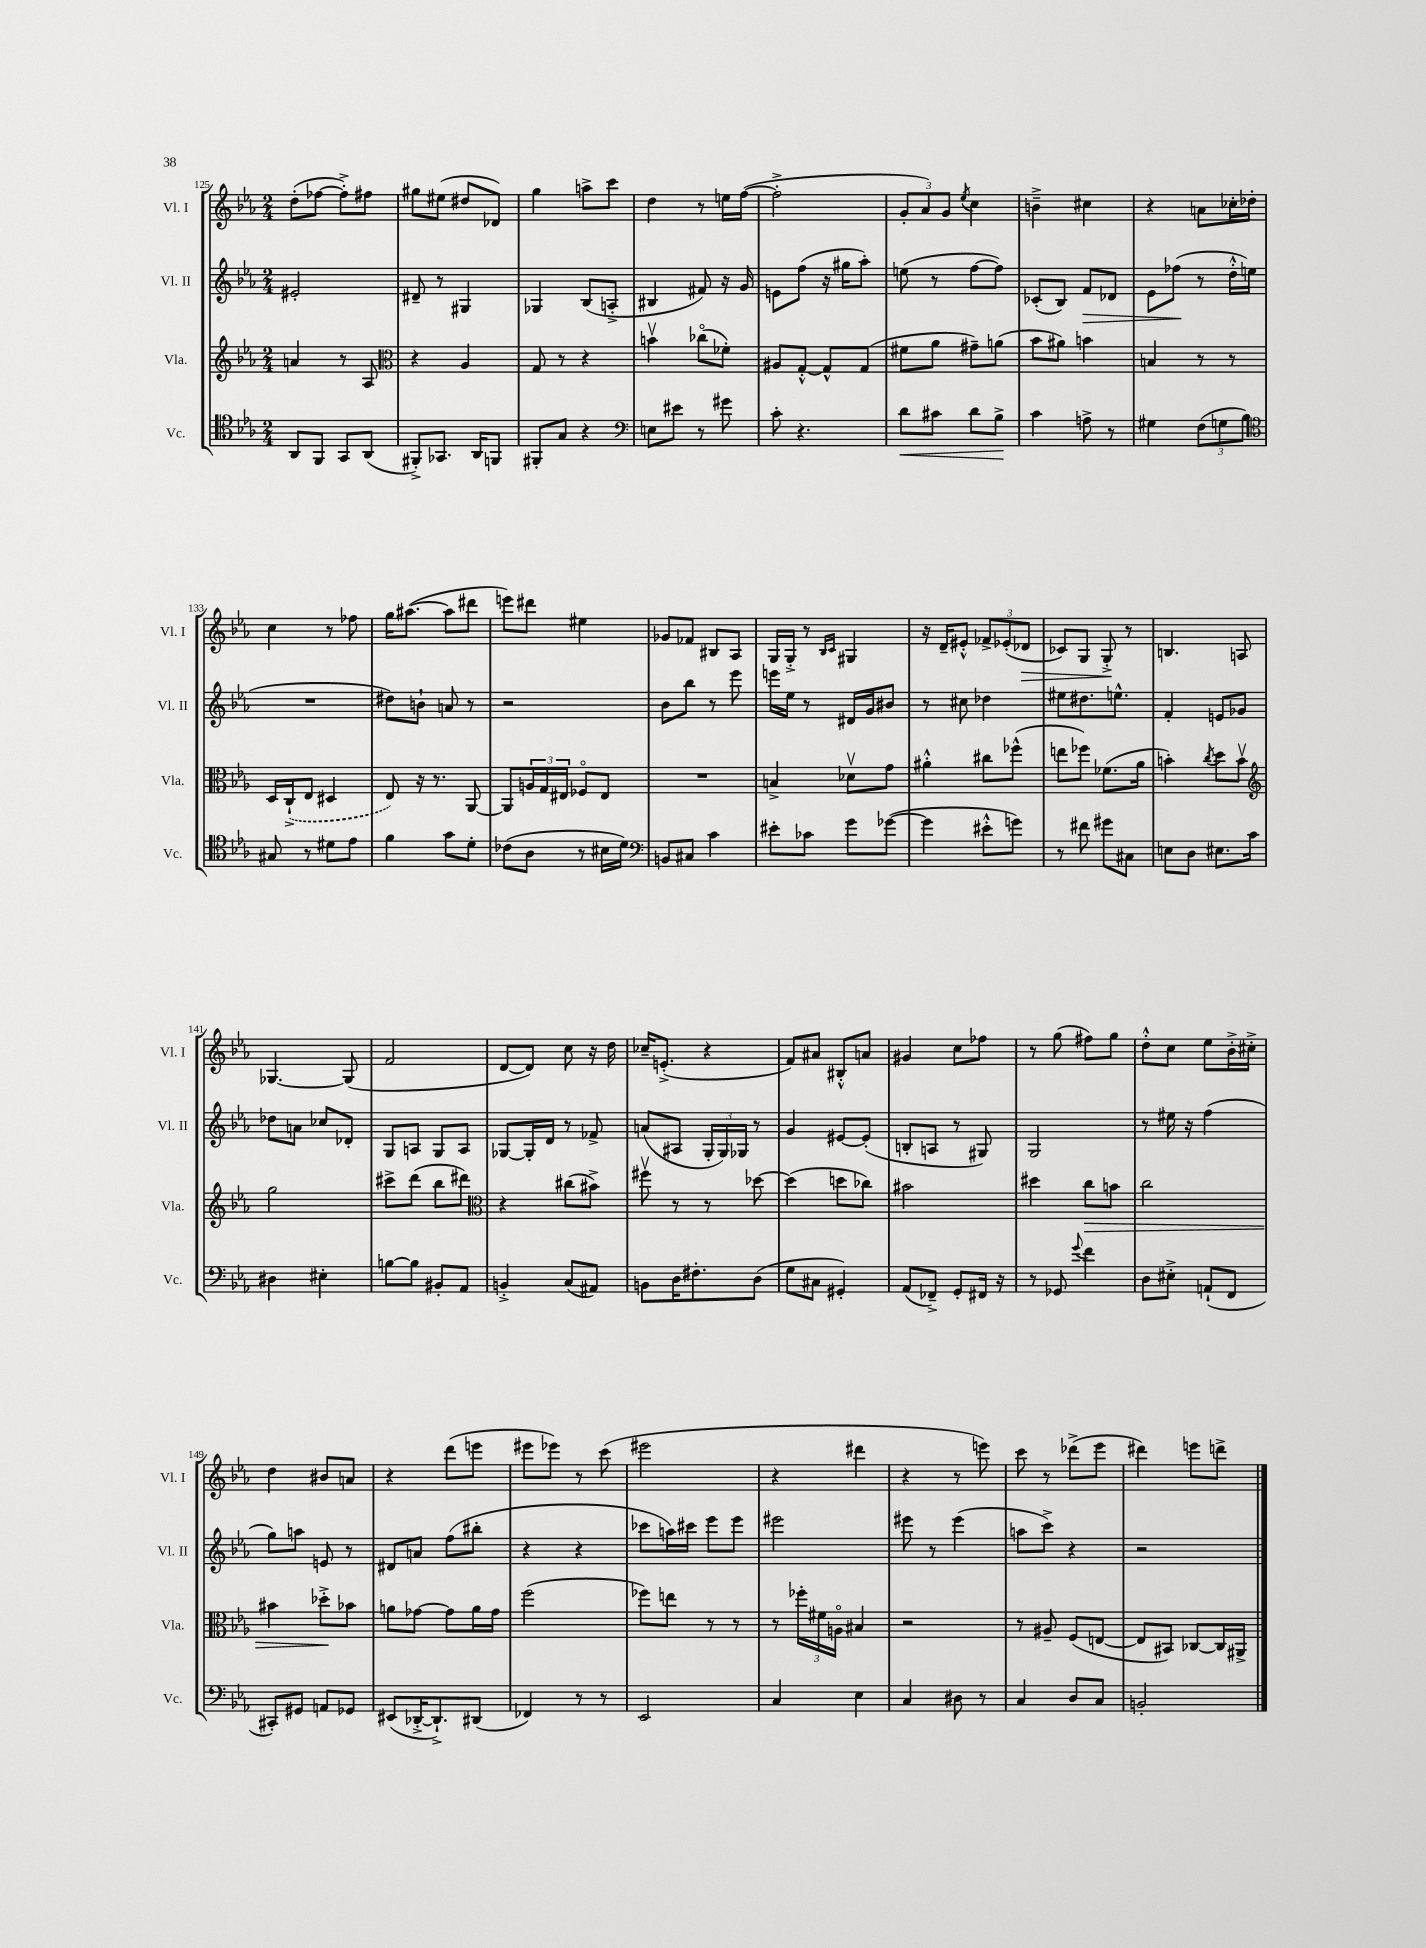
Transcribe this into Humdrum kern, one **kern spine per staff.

**kern	**dynam	**kern	**dynam	**kern	**dynam	**kern	**dynam
*part4	*part4	*part3	*part3	*part2	*part2	*part1	*part1
*staff4	*staff4	*staff3	*staff3	*staff2	*staff2	*staff1	*staff1
*I"Vc.	*	*I"Vla.	*	*I"Vl. II	*	*I"Vl. I	*
*I'Vc.	*	*I'Vla.	*	*I'Vl. II	*	*I'Vl. I	*
*clefC4	*	*clefG2	*	*clefG2	*	*clefG2	*
*k[b-e-a-]	*	*k[b-e-a-]	*	*k[b-e-a-]	*	*k[b-e-a-]	*
*M2/4	*	*M2/4	*	*M2/4	*	*M2/4	*
=125	=125	=125	=125	=125	=125	=125	=125
8AA-/L	.	4an/	.	2e#X'/	.	(8dd'\L	.
8FF/J	.	.	.	.	.	[8ff-X\J	.
8GG/L	.	8r	.	.	.	8ff-'^\L])	.
(8AA-/J	.	8A-/	.	.	.	8ff#X\J	.
=126	=126	=126	=126	=126	=126	=126	=126
*	*	*clefC3	*	*	*	*	*
8FF#X'^/L)	.	4r	.	8d#X~/	.	8gg#X\L	.
8.GG-X/J	.	.	.	8r	.	(8ee#X\J	.
.	.	4A-/	.	4G#X/	.	8dd#X/L	.
16AA-/KL	.	.	.	.	.	.	.
8FFn/J	.	.	.	.	.	8d-X/J)	.
=127	=127	=127	=127	=127	=127	=127	=127
8FF#X'/L	.	8G/	.	4G-X/	.	4gg\	.
8G/J	.	8r	.	.	.	.	.
4r	.	4r	.	(8B-/L	.	8aan^\L	.
.	.	.	.	8An'^/J	.	8ccc\J	.
=128	=128	=128	=128	=128	=128	=128	=128
*clefF4	*	*	*	*	*	*	*
8En\L	.	4bnv\	.	4B#X/	.	4dd\	.
8e#X\J	.	.	.	.	.	.	.
8r	.	(8cc-X\L	.	8f#X/)	.	8r	.
8g#X\	.	8f-X'\J)	.	16r	.	16een\LL	.
.	.	.	.	16g/	.	([16ff\JJ	.
=129	=129	=129	=129	=129	=129	=129	=129
8c'\	.	8A#X/L	.	8en\L	.	2ff'^\]	.
4.r	.	[8G'^^/J	.	(8ff\J	.	.	.
.	.	8G^^/L]	.	16r	.	.	.
.	.	.	.	16gg#X\KL	.	.	.
.	.	(8G/J	.	8aa-'\J)	.	.	.
=130	=130	=130	=130	=130	=130	=130	=130
!	!LO:HP:b	!	!	!	!	!	!
8d\L	<	8f#X\L	.	(8een\	.	12g'/L	.
.	.	.	.	.	.	12a-/)	.
8c#X\J	.	8a-\J	.	8r	.	.	.
.	.	.	.	.	.	12g/J	.
.	.	.	.	.	.	8qee-/	.
8d\L	.	8g#X~\L)	.	[8ff\L	.	4cc\	.
8B-^\J	.	(8an\J	.	8ff\J])	.	.	.
.	[	.	.	.	.	.	.
=131	=131	=131	=131	=131	=131	=131	=131
4c\	.	8b-\L	.	(8c-X'/L	.	4bn~^\	.
.	.	8a#X\J)	.	8B-/J)	.	.	.
!	!	!	!	!	!LO:HP:b	!	!
8An^\	.	4bn\	.	8f/L	>	4cc#X\	.
8r	.	.	.	8d-X/J	.	.	.
=132	=132	=132	=132	=132	=132	=132	=132
4G#X\	.	4Bn/	.	8e-\L	.	4r	.
.	.	.	.	(8ff-X\J	.	.	.
(12F\L	.	8r	.	8r	]	8an\L	.
12Gn\	.	.	.	.	.	.	.
.	.	8r	.	16dd'^^\LL	.	16cc-X'\L	.
12B-\J)	.	.	.	.	.	.	.
.	.	.	.	16een\JJ	.	16dd-X'\JJ	.
!!LO:LB:g=z
=133	=133	=133	=133	=133	=133	=133	=133
*clefC4	*	*	*	*	*	*	*
8G#X/	.	16D/LL	.	2r	.	4cc\	.
.	.	(16C`^/J	.	.	.	.	.
8r	.	8E-/J	.	.	.	.	.
8d#X\L	.	4D#X/	.	.	.	8r	.
8e-\J	.	.	.	.	.	8ff-X\	.
=134	=134	=134	=134	=134	=134	=134	=134
4f\	.	8E-/)	.	8dd#X\L)	.	16gg\KL	.
.	.	.	.	.	.	([8.aa#X\J	.
.	.	16r	.	8bn`\J	.	.	.
.	.	8.r	.	.	.	.	.
8g\L	.	.	.	8an/	.	8aa#\L]	.
8d'\J	.	[8AA-/	.	8r	.	8ddd#X\J	.
=135	=135	=135	=135	=135	=135	=135	=135
(8c-X\L	.	8AA-/L]	.	2r	.	8eeen\L)	.
8A-\J	.	24An/L	.	.	.	8ddd#X\J	.
.	.	24G/	.	.	.	.	.
.	.	24E#X/JJ	.	.	.	.	.
8r	.	8F-X/L	.	.	.	4ee#X\	.
16B#X\LL	.	8E#/J	.	.	.	.	.
16d\JJ)	.	.	.	.	.	.	.
=136	=136	=136	=136	=136	=136	=136	=136
*clefF4	*	*	*	*	*	*	*
8BBn/L	.	2r	.	8b-\L	.	8g-X/L	.
8C#X/J	.	.	.	8bb-\J	.	8f-X/J	.
4c\	.	.	.	8r	.	8B#X/L	.
.	.	.	.	8eee-\	.	8A-/J	.
=137	=137	=137	=137	=137	=137	=137	=137
8e#X'\L	.	4Bn^/	.	16eeen\LL	.	16G/LL	.
.	.	.	.	16ee-\JJ	.	16G'^/JJ	.
8c-X\J	.	.	.	8r	.	8r	.
.	.	.	.	.	.	16qqB-/LL	.
.	.	.	.	.	.	16qqc/JJ	.
8g\L	.	8d-Xv\L	.	16d#X/LL	.	4G#X/	.
.	.	.	.	16g/J	.	.	.
([8g-X\J	.	8g\J	.	8b#X/J	.	.	.
=138	=138	=138	=138	=138	=138	=138	=138
4g-\]	.	4a#X'^^\	.	8r	.	16r	.
.	.	.	.	.	.	16d~/KL	.
.	.	.	.	8cc#X\	.	8e#X'^^/J	.
8e#X'^^\L	.	8cc#X\L	.	4dd-X\	.	12f-X^/L	.
.	.	.	.	.	.	(12e-X'/	.
8gn\J)	.	(8ff-X^^\J	.	.	.	.	.
!	!	!	!	!	!	!	!LO:HP:b
.	.	.	.	.	.	12d-X/J	>
=139	=139	=139	=139	=139	=139	=139	=139
8r	.	8een\L	.	8ee#X\L	.	8c-X/L)	.
8f#X\	.	8ff-X\J)	.	8.dd#X\	.	8G/J	.
8g#X\L	.	(8.f-X\L	.	.	.	8G'^/	.
.	.	.	.	8.een^^\J	.	.	.
8C#X\J	.	.	.	.	.	8r	]
.	.	16a-\Jk	.	.	.	.	.
=140	=140	=140	=140	=140	=140	=140	=140
8En\L	.	4bn'\)	.	4f'/	.	4.Bn/	.
8D\J	.	.	.	.	.	.	.
.	.	8qcc/	.	.	.	.	.
8.E#X\L	.	8dd\L	.	8en/L	.	.	.
.	.	8bv\J	.	8g-X/J	.	8An/	.
16c\Jk	.	.	.	.	.	.	.
!!LO:LB:g=z
=141	=141	=141	=141	=141	=141	=141	=141
*	*	*clefG2	*	*	*	*	*
4D#X\	.	2gg\	.	8dd-X\L	.	[4.G-X/	.
.	.	.	.	8an\J	.	.	.
4E#X'\	.	.	.	8cc-X/L	.	.	.
.	.	.	.	8d-X'/J	.	(8G-/]	.
=142	=142	=142	=142	=142	=142	=142	=142
[8Bn\L	.	8ccc#X^\L	.	8G/L	.	2f/	.
8B\J]	.	(8ddd\J	.	8An/J	.	.	.
8BB#X'/L	.	8bb-\L	.	8G/L	.	.	.
8AA-/J	.	8ddd#X\J)	.	8A/J	.	.	.
=143	=143	=143	=143	=143	=143	=143	=143
*	*	*clefC3	*	*	*	*	*
4BBn'^/	.	4r	.	[8G-X/L	.	[8d/L	.
.	.	.	.	16G-'/L]	.	8d/J])	.
.	.	.	.	16d/JJ	.	.	.
(8C/L	.	(8cc#X\L	.	8r	.	8cc\	.
8AA#X/J)	.	8b#X^\J)	.	8f-X^/	.	16r	.
.	.	.	.	.	.	16dd\	.
=144	=144	=144	=144	=144	=144	=144	=144
8BBn\L	.	8ff#Xv\	.	(8an/L	.	16cc-X~/KL	.
.	.	.	.	.	.	(8.en'^/J	.
16D\K	.	8r	.	8A#X/J	.	.	.
8.F#X'\	.	.	.	.	.	.	.
.	.	8r	.	24G'/LL	.	4r	.
.	.	.	.	24G/)	.	.	.
.	.	.	.	24G-X/JJ	.	.	.
(8D\J	.	[8dd-X\	.	8r	.	.	.
=145	=145	=145	=145	=145	=145	=145	=145
8G\L	.	(4dd-\]	.	4g/	.	8f/L)	.
8C#X\J	.	.	.	.	.	8a#X/J	.
4GG#X'/)	.	8ddn\L	.	[8e#X/L	.	8B#X'^^/L	.
.	.	8cc-X\J)	.	(8e#'/J]	.	8an/J	.
=146	=146	=146	=146	=146	=146	=146	=146
(8AA-/L	.	2b#X\	.	8Bn'/L	.	4g#X/	.
8FF-X~^/J)	.	.	.	8An/J	.	.	.
8GG'/L	.	.	.	8r	.	8cc\L	.
16FF#X/Jk	.	.	.	8G#X/)	.	8ff-X\J	.
16r	.	.	.	.	.	.	.
=147	=147	=147	=147	=147	=147	=147	=147
8r	.	4dd#X\	.	2G/	.	8r	.
8GG-X/	.	.	.	.	.	(8gg\	.
8qqg/	.	.	.	.	.	.	.
!	!	!	!LO:HP:b	!	!	!	!
4f\	.	8cc\L	>	.	.	8ff#X\L)	.
.	.	8bn\J	.	.	.	8gg\J	.
=148	=148	=148	=148	=148	=148	=148	=148
8D\L	.	2cc\	.	8r	.	8dd'^^\L	.
8E#X'^\J	.	.	.	16ee#X\	.	8cc\J	.
.	.	.	.	16r	.	.	.
(8AAn`/L	.	.	.	(4ff\	.	8ee-\L	.
8FF/J	.	.	.	.	.	16b-'^\L	.
.	.	.	.	.	.	16cc#X'^\JJ	.
!!LO:LB:g=z
=149	=149	=149	=149	=149	=149	=149	=149
8CC#X'/L)	.	4b#X\	.	8gg\L)	.	4dd\	.
8GG#X/J	.	.	.	8aan\J	.	.	.
8AAn/L	.	8dd-X'^\L	.	8en/	.	8b#X/L	.
8GG-X/J	.	8b-X\J	]	8r	.	8an/J	.
=150	=150	=150	=150	=150	=150	=150	=150
(8EE#X/L	.	8an\L	.	8d#X/L	.	4r	.
[16DD-X'^/K	.	[8g-X\J	.	8an/J	.	.	.
8.DD-`^/])	.	.	.	.	.	.	.
.	.	8g-\L]	.	(8ff\L	.	(8ddd\L	.
(8DD#X/J	.	16a\L	.	8bb#X'\J	.	8eeen\J	.
.	.	16g-\JJ	.	.	.	.	.
=151	=151	=151	=151	=151	=151	=151	=151
4FF-X/)	.	(2ff\	.	4r	.	8eee#X\L	.
.	.	.	.	.	.	8eee-X\J)	.
8r	.	.	.	4r	.	8r	.
8r	.	.	.	.	.	(8ccc\	.
=152	=152	=152	=152	=152	=152	=152	=152
2EE-/	.	8ff-X\L)	.	8ccc-X\L	.	2eee#X\	.
.	.	8een\J	.	16aan\L)	.	.	.
.	.	.	.	16ccc#X\JJ	.	.	.
.	.	8r	.	8eee-\L	.	.	.
.	.	8r	.	8eee-\J	.	.	.
=153	=153	=153	=153	=153	=153	=153	=153
4C/	.	8r	.	2eee#X\	.	4r	.
.	.	24ff-X'\LL	.	.	.	.	.
.	.	24f#X\	.	.	.	.	.
.	.	24An\JJ	.	.	.	.	.
4E-\	.	4B#X/	.	.	.	4ddd#X\	.
=154	=154	=154	=154	=154	=154	=154	=154
4C/	.	2r	.	8eee#X\	.	4r	.
.	.	.	.	8r	.	.	.
8D#X\	.	.	.	(4eee#\	.	8r	.
8r	.	.	.	.	.	8eeen\)	.
=155	=155	=155	=155	=155	=155	=155	=155
4C/	.	8r	.	8aan\L	.	8ccc\	.
.	.	8A#X~/	.	8ccc^\J)	.	8r	.
8D/L	.	(8F/L	.	4r	.	(8ddd-X^\L	.
8C/J	.	[8En/J	.	.	.	8eee-\J	.
=156	=156	=156	=156	=156	=156	=156	=156
2BBn'/	.	8E/L]	.	2r	.	4ddd#X\)	.
.	.	8BB#X/J)	.	.	.	.	.
.	.	[8C-X/L	.	.	.	8eeen\L	.
.	.	16C-/L]	.	.	.	8dddn^\J	.
.	.	16AA#X^/JJ	.	.	.	.	.
==	==	==	==	==	==	==	==
*-	*-	*-	*-	*-	*-	*-	*-
